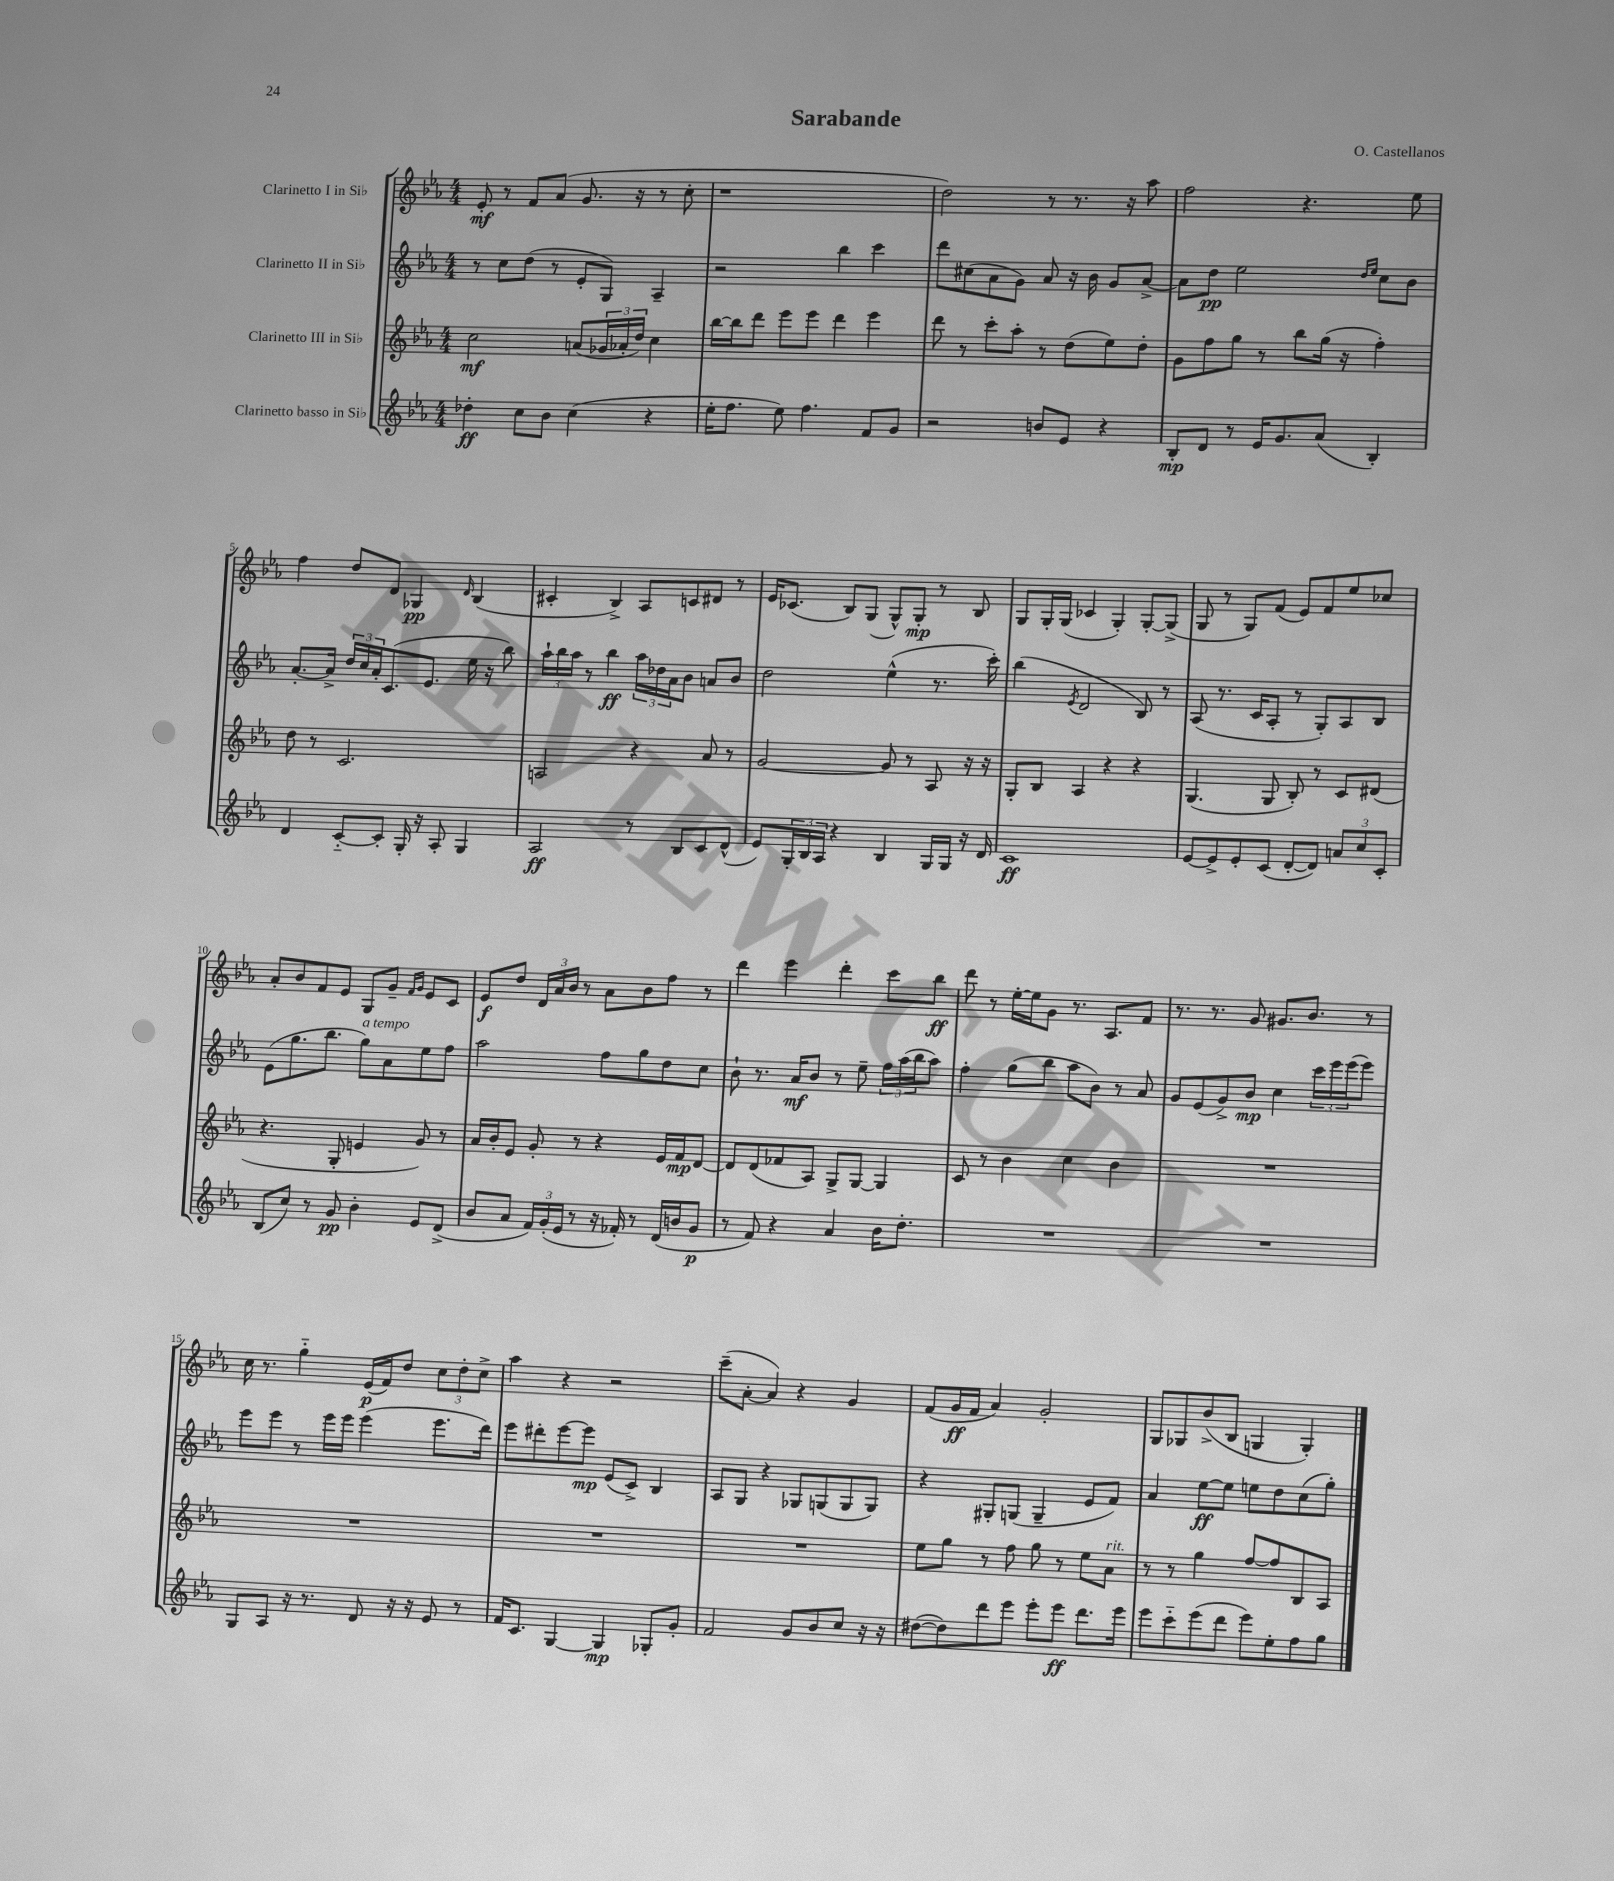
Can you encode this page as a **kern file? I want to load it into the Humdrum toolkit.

**kern	**dynam	**kern	**dynam	**kern	**dynam	**kern	**dynam
*part4	*part4	*part3	*part3	*part2	*part2	*part1	*part1
*staff4	*staff4	*staff3	*staff3	*staff2	*staff2	*staff1	*staff1
*I"Clarinetto basso in Si♭	*	*I"Clarinetto III in Si♭	*	*I"Clarinetto II in Si♭	*	*I"Clarinetto I in Si♭	*
*clefG2	*	*clefG2	*	*clefG2	*	*clefG2	*
*k[b-e-a-]	*	*k[b-e-a-]	*	*k[b-e-a-]	*	*k[b-e-a-]	*
*M4/4	*	*M4/4	*	*M4/4	*	*M4/4	*
=1	=1	=1	=1	=1	=1	=1	=1
4dd-X'\	ff	2cc\	mf	8r	.	8e-'/	mf
.	.	.	.	8cc\L	.	8r	.
8cc\L	.	.	.	(8dd\J	.	8f/L	.
8b-\J	.	.	.	8r	.	(8a-/J	.
(4cc\	.	(8an/L	.	8e-'/L	.	8.g/	.
.	.	24g-X/L	.	8G/J)	.	.	.
.	.	24a-X'/	.	.	.	.	.
.	.	.	.	.	.	16r	.
.	.	24dd/JJ)	.	.	.	.	.
4r	.	4cc\	.	4A-~/	.	8r	.
.	.	.	.	.	.	8cc'\	.
=2	=2	=2	=2	=2	=2	=2	=2
16ee-'\KL	.	[16bb-\LL	.	2r	.	1r	.
8.ff\J	.	16bb-\J]	.	.	.	.	.
.	.	8ddd\J	.	.	.	.	.
8ee-\)	.	8eee-\L	.	.	.	.	.
4.ff\	.	8eee-\J	.	.	.	.	.
.	.	4ddd\	.	4bb-\	.	.	.
8f/L	.	4eee-\	.	4ccc\	.	.	.
8g/J	.	.	.	.	.	.	.
=3	=3	=3	=3	=3	=3	=3	=3
2r	.	8ddd\	.	8ddd\L	.	2dd\)	.
.	.	8r	.	(8cc#X\	.	.	.
.	.	8ccc'\L	.	8a-\	.	.	.
.	.	8aa-'\J	.	8g\J)	.	.	.
8bn/L	.	8r	.	8a-/	.	8r	.
8e-/J	.	(8dd\L	.	16r	.	8.r	.
.	.	.	.	16b-\	.	.	.
4r	.	8ee-\)	.	8g/L	.	.	.
.	.	.	.	.	.	16r	.
.	.	8dd'\J	.	[8a-^/J	.	8aa-\	.
=4	=4	=4	=4	=4	=4	=4	=4
8B-'/L	mp	8g\L	.	8a-\L]	.	2ff\	.
8d/J	.	8ff\	.	8dd\J	pp	.	.
8r	.	8gg\J	.	2ee-\	.	.	.
16e-/KL	.	8r	.	.	.	.	.
8.g/	.	.	.	.	.	.	.
.	.	8bb-\L	.	.	.	4.r	.
(8a-/J	.	(16gg\Jk	.	.	.	.	.
.	.	16r	.	.	.	.	.
.	.	.	.	16qqdd/LL	.	.	.
.	.	.	.	16qqee-/JJ	.	.	.
4B-'/)	.	4ff'\)	.	8cc\L	.	.	.
.	.	.	.	8b-\J	.	8ee-\	.
!!LO:LB:g=z
=5	=5	=5	=5	=5	=5	=5	=5
4d/	.	8dd\	.	[8.a-'/L	.	4ff\	.
.	.	8r	.	.	.	.	.
.	.	.	.	16a-^/Jk]	.	.	.
[8c/L	.	2.c/	.	24dd/LL	.	8dd/L	.
.	.	.	.	24cc/	.	.	.
.	.	.	.	24a-'/J	.	.	.
8c'/J]	.	.	.	(8.c/	.	8d/J	.
16G'/	.	.	.	.	.	4G-X/	pp
16r	.	.	.	8.e-/J	.	.	.
8A-'/	.	.	.	.	.	.	.
.	.	.	.	.	.	16qqd/	.
4G/	.	.	.	16ee-\	.	(4B-/	.
.	.	.	.	16r	.	.	.
.	.	.	.	8bb-\)	.	.	.
=6	=6	=6	=6	=6	=6	=6	=6
2A-/	ff	2An/	.	24aa-`\LL	.	4c#X'/	.
.	.	.	.	24bb-\	.	.	.
.	.	.	.	24aa-\JJ	.	.	.
.	.	.	.	8r	.	.	.
.	.	.	.	4bb-\	ff	4B-^/)	.
8r	.	4r	.	24aa-\LL	.	8A-/L	.
.	.	.	.	24dd-X\	.	.	.
.	.	.	.	24a-\J	.	.	.
8B-/L	.	.	.	8b-\J	.	8cn/	.
8c/	.	8a-/	.	8an/L	.	8d#X/J	.
(8d^^/J	.	8r	.	8b-/J	.	8r	.
=7	=7	=7	=7	=7	=7	=7	=7
8e-/L)	.	[2g/	.	2dd\	.	16e-/KL	.
.	.	.	.	.	.	(8.c-X/J	.
24G'/L	.	.	.	.	.	.	.
24B-/	.	.	.	.	.	.	.
24A-/JJ	.	.	.	.	.	.	.
4r	.	.	.	.	.	8B-/L)	.
.	.	.	.	.	.	(8G/J	.
4B-/	.	8g/]	.	(4ee-^^\	.	8G^^/L)	.
.	.	8r	.	.	.	8G'/J	mp
16G/LL	.	8A-/	.	8.r	.	8r	.
16G/JJ	.	.	.	.	.	.	.
16r	.	16r	.	.	.	8B-/	.
16d/	.	16r	.	16ccc'\)	.	.	.
=8	=8	=8	=8	=8	=8	=8	=8
1c	ff	8G'/L	.	(4bb-\	.	8G/L	.
.	.	8B-/J	.	.	.	16G'/L	.
.	.	.	.	.	.	(16G/JJ	.
.	.	.	.	8qe-/	.	.	.
.	.	4A-/	.	2d/	.	4c-X/	.
.	.	4r	.	.	.	4G'/)	.
.	.	4r	.	8B-/)	.	[8G'/L	.
.	.	.	.	8r	.	(8G^/J]	.
=9	=9	=9	=9	=9	=9	=9	=9
[8e-/L	.	(4.G/	.	(8A-/	.	8G/	.
8e-^/]	.	.	.	8.r	.	8r	.
8e-'/	.	.	.	.	.	8G/L)	.
.	.	.	.	16c/KL	.	.	.
(8c/J	.	8G/	.	8A-'/J	.	(8f/J	.
[8d'/L	.	8B-'/)	.	8r	.	8e-/L)	.
8d/J])	.	8r	.	8G'/L)	.	8f/	.
12an/L	.	8c/L	.	8A-/	.	8ee-/	.
12cc/	.	.	.	.	.	.	.
.	.	(8d#X/J	.	8B-/J	.	8cc-X/J	.
12c'/J	.	.	.	.	.	.	.
!!LO:LB:g=z
=10	=10	=10	=10	=10	=10	=10	=10
(8B-/L	.	4.r	.	(8e-\L	.	8a-'/L	.
8cc/J)	.	.	.	8.gg\	.	8b-/	.
8r	.	.	.	.	.	8f/	.
.	.	.	.	8.bb-\J	.	.	.
8g/	pp	8G'/	.	.	.	8e-/J	.
!	!	!	!	!LO:TX:a:i:t=a tempo	!	!	!
4b-'\	.	4en/	.	8gg\L)	.	8G/L	.
.	.	.	.	8a-\	.	8g~/J	.
.	.	.	.	.	.	16qqf/LL	.
.	.	.	.	.	.	16qqg/JJ	.
8e-/L	.	8g/)	.	8ee-\	.	8e-/L	.
(8d^/J	.	8r	.	8ff\J	.	8c/J	.
=11	=11	=11	=11	=11	=11	=11	=11
8b-/L	.	16a-/LL	.	2aa-\	.	8e-/L	f
.	.	16b-'/J	.	.	.	.	.
8a-/J	.	8e-/J	.	.	.	8dd/J	.
24f/LL)	.	8g'/	.	.	.	24d/LL	.
(24g'/	.	.	.	.	.	24a-/	.
24e-/JJ	.	.	.	.	.	24b-/JJ	.
8r	.	8r	.	.	.	8r	.
16r	.	4r	.	8ff\L	.	8a-\L	.
16f-X'/)	.	.	.	.	.	.	.
8r	.	.	.	8gg\	.	8b-\	.
(16d/LL	.	16e-/LL	.	8dd\	.	8ff\J	.
16bn/J	.	16f/J	mp	.	.	.	.
8g/J	p	[8d/J	.	8cc\J	.	8r	.
=12	=12	=12	=12	=12	=12	=12	=12
8r	.	8d/L]	.	8b-`\	.	4ddd\	.
8f/)	.	(8d/	.	8.r	.	.	.
4r	.	8f-X/	.	.	.	4eee-\	.
.	.	.	.	16a-/KL	mf	.	.
.	.	8A-/J)	.	8b-/J	.	.	.
4a-/	.	8G^/L	.	8r	.	4ddd'\	.
.	.	[8G/J	.	8ee-~\	.	.	.
16b-\KL	.	4G/]	.	24ff\LL	.	8ccc\L	.
.	.	.	.	(24aa-\	.	.	.
8.dd'\J	.	.	.	.	.	.	.
.	.	.	.	24bb-\J	.	.	.
.	.	.	.	8aa-\J)	.	8bb-\J	ff
=13	=13	=13	=13	=13	=13	=13	=13
1r	.	8c/	.	4ff'\	.	8ddd\	.
.	.	8r	.	.	.	8r	.
.	.	4b-\	.	(8gg\L	.	[16ee-'\LL	.
.	.	.	.	.	.	16ee-\J]	.
.	.	.	.	8bb-\J	.	8g\J	.
.	.	4cc\	.	8aa-\L	.	8.r	.
.	.	.	.	8b-\J)	.	.	.
.	.	.	.	.	.	8.A-/L	.
.	.	4b-\	.	8r	.	.	.
.	.	.	.	8a-/	.	8f/J	.
=14	=14	=14	=14	=14	=14	=14	=14
1r	.	1r	.	8g/L	.	8.r	.
.	.	.	.	(8e-/	.	.	.
.	.	.	.	.	.	8.r	.
.	.	.	.	8g^/)	.	.	.
.	.	.	.	8b-/J	mp	8g/	.
.	.	.	.	4cc\	.	8.g#X/L	.
.	.	.	.	.	.	8.b-/J	.
.	.	.	.	24ccc\LL	.	.	.
.	.	.	.	24eee-\	.	.	.
.	.	.	.	(24eee-\J	.	.	.
.	.	.	.	8eee-\J)	.	8r	.
!!LO:LB:g=z
=15	=15	=15	=15	=15	=15	=15	=15
8G/L	.	1r	.	8eee-\L	.	16cc\	.
.	.	.	.	.	.	8.r	.
8A-/J	.	.	.	8eee-\J	.	.	.
16r	.	.	.	8r	.	4gg\	.
8.r	.	.	.	.	.	.	.
.	.	.	.	16eee-\LL	.	.	.
.	.	.	.	16eee-\JJ	.	.	.
8d/	.	.	.	(4eee-\	.	(16e-/LL	p
.	.	.	.	.	.	16f/J)	.
16r	.	.	.	.	.	8dd/J	.
16r	.	.	.	.	.	.	.
8e-/	.	.	.	8.eee-\L	.	12cc\L	.
.	.	.	.	.	.	12dd'\	.
8r	.	.	.	.	.	.	.
.	.	.	.	.	.	12cc^\J	.
.	.	.	.	16ddd\Jk)	.	.	.
=16	=16	=16	=16	=16	=16	=16	=16
16f/KL	.	1r	.	8eee-\L	.	4aa-\	.
8.c/J	.	.	.	.	.	.	.
.	.	.	.	8ddd#X'\	.	.	.
[4G/	.	.	.	[8eee-\	.	4r	.
.	.	.	.	8eee-\J]	mp	.	.
4G/]	mp	.	.	(8e-/L	.	2r	.
.	.	.	.	8c^/J)	.	.	.
8G-X'/L	.	.	.	4B-/	.	.	.
8g'/J	.	.	.	.	.	.	.
=17	=17	=17	=17	=17	=17	=17	=17
2f/	.	1r	.	8A-/L	.	(8ccc~\L	.
.	.	.	.	8G/J	.	[8a-'\J	.
.	.	.	.	4r	.	4a-/])	.
8g/L	.	.	.	8G-X/L	.	4r	.
8b-/	.	.	.	(8Gn/	.	.	.
8cc/J	.	.	.	8G/	.	4g/	.
16r	.	.	.	8G/J)	.	.	.
16r	.	.	.	.	.	.	.
=18	=18	=18	=18	=18	=18	=18	=18
([8dd#X\L	.	8ee-\L	.	4r	.	(8f/L	.
8dd#\])	.	8gg\J	.	.	.	16g/L	ff
.	.	.	.	.	.	16f/JJ	.
8ddd\	.	8r	.	8G#X'/L	.	4a-/)	.
8eee-\J	.	8ff\	.	(8Gn/J	.	.	.
8eee-'\L	.	8gg\	.	4G~/	.	2g'/	.
8eee-\J	ff	8r	.	.	.	.	.
8.ddd\L	.	8ee-\L	.	8e-/L	.	.	.
!	!	!LO:TX:a:i:t=rit.	!	!	!	!	!
.	.	8a-\J	.	8f/J)	.	.	.
16eee-\Jk	.	.	.	.	.	.	.
=19	=19	=19	=19	=19	=19	=19	=19
8eee-\L	.	8r	.	4a-/	.	8G/L	.
8ccc\	.	8r	.	.	.	8G-X/	.
(8eee-\	.	4gg\	.	[8ee-\L	ff	(8b-^/	.
8ddd\J	.	.	.	8ee-\J]	.	8B-/J	.
8eee-\L)	.	[8ff/L	.	8een\L	.	4Gn/	.
8ee-'\	.	8ff/]	.	8dd\	.	.	.
8ff\	.	8B-/	.	(8cc\	.	4G'/)	.
8gg\J	.	8A-/J	.	8gg'\J)	.	.	.
==	==	==	==	==	==	==	==
*-	*-	*-	*-	*-	*-	*-	*-
